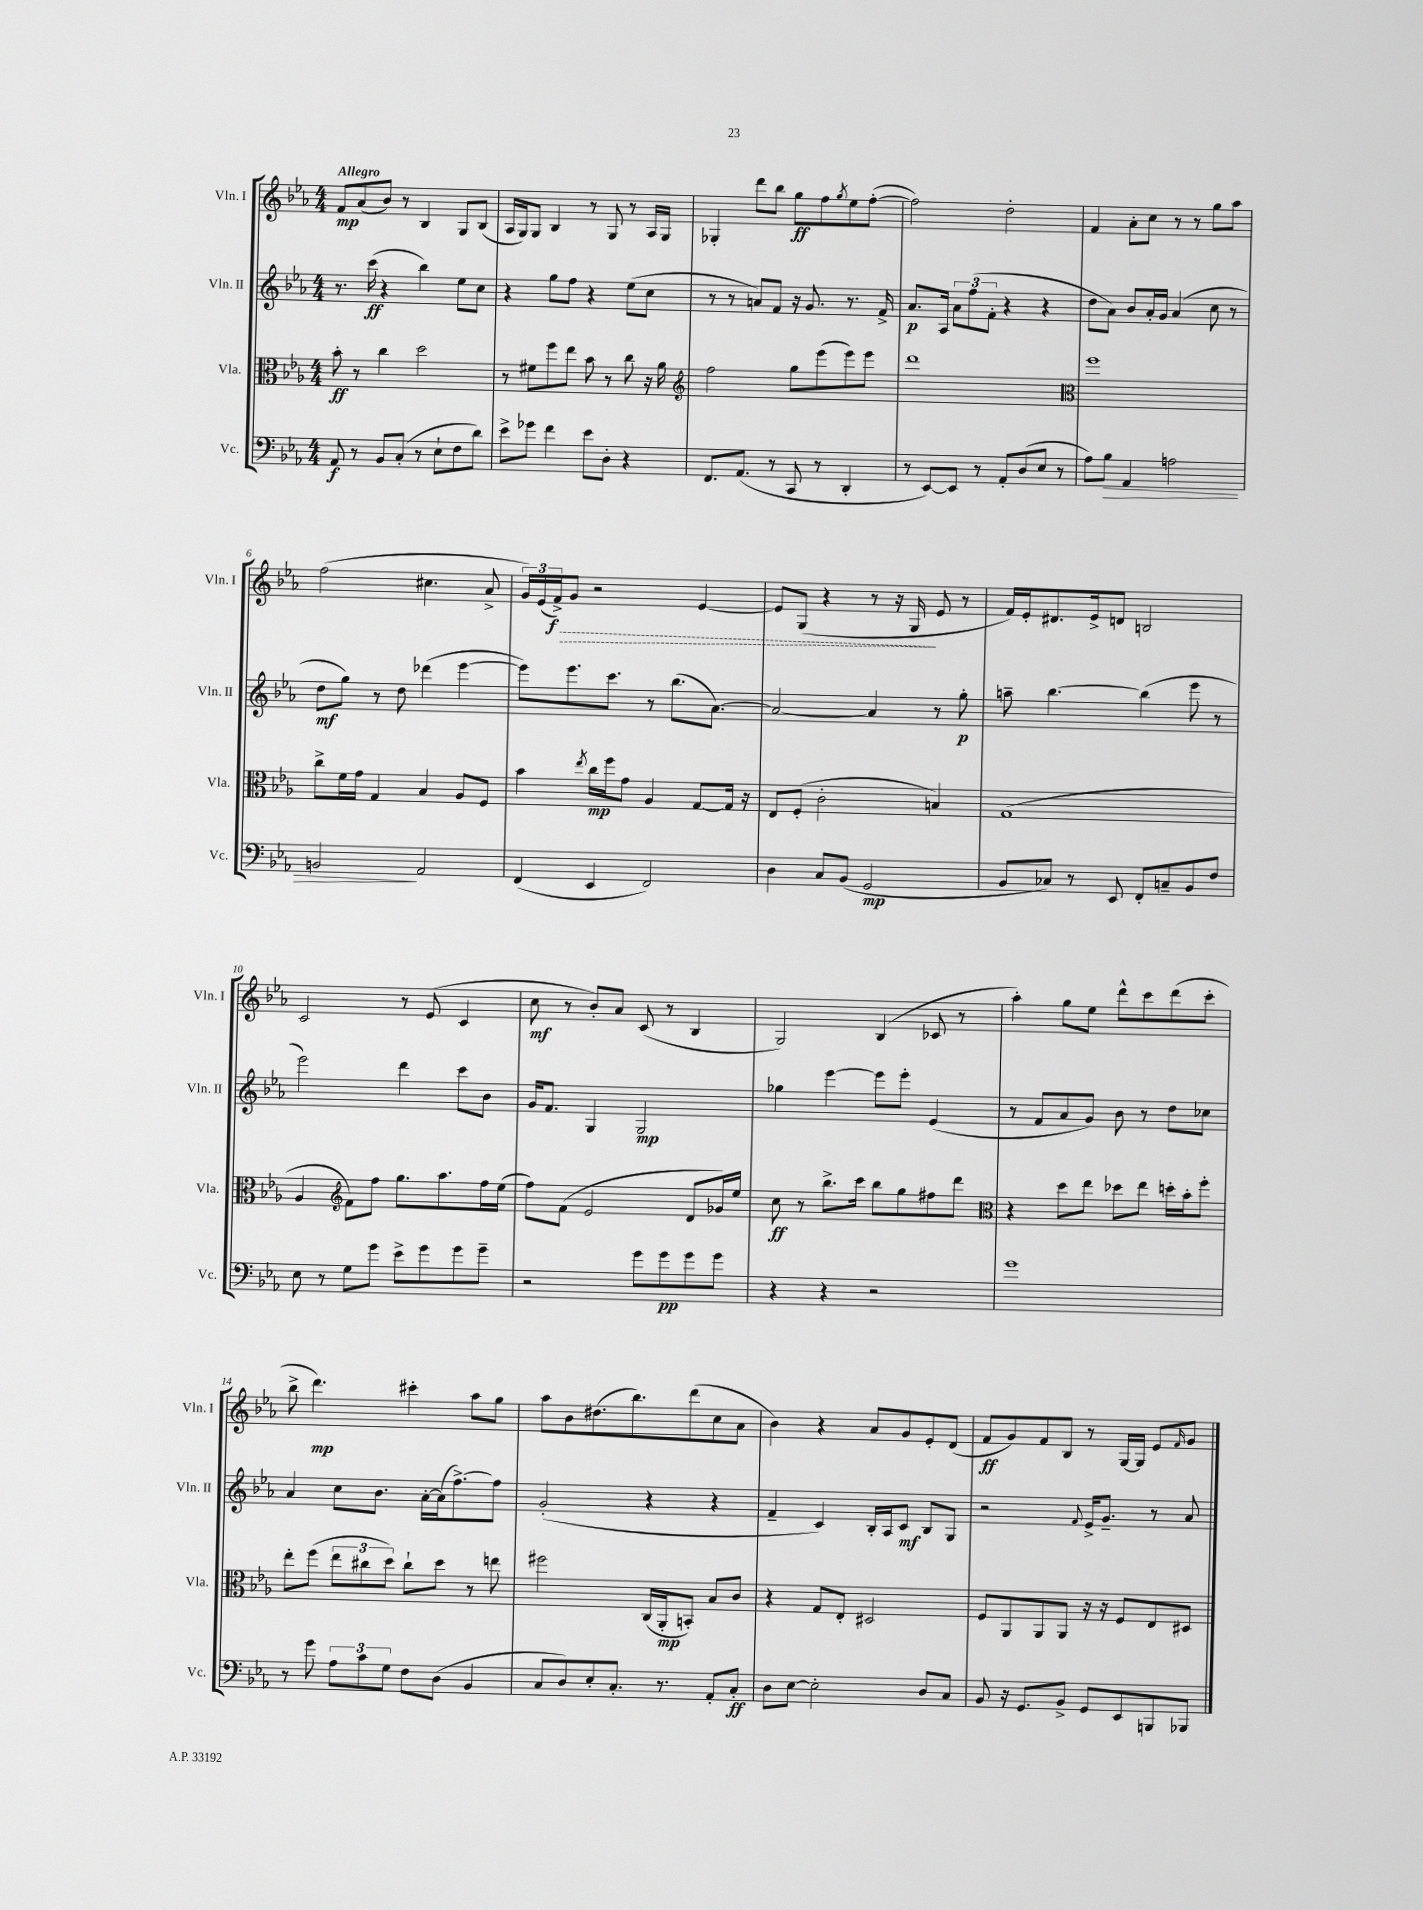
<<
\new StaffGroup <<
\new Staff = "s0" \with { instrumentName = "Vln. I" shortInstrumentName = "Vln. I" } {
    \clef treble \key ees \major \numericTimeSignature \time 4/4 \tempo "Allegro"
    f'8\mp aes'8( bes'8) r8 bes4 g8 bes8( |
    aes16 g16) g8 bes4 r8 g8 r8 aes16 g16 |
    ges4-. d'''8 bes''8 g''8\ff f''8 \acciaccatura { g''8 } ees''8 f''8~-.( |
    f''2) d''2-. |
    f'4 aes'8-. c''8 r8 r8 g''8 aes''8 |
    f''2( cis''4. aes'8-> |
    \tuplet 3/2 { g'16) ees'16( \once \override Hairpin.style = #'dashed-line f'16->\f\>) } g'8 r2 ees'4~ |
    ees'8 g8( r4 r8 r16 g16\! ees'8 r8 |
    f'16) ees'16-. dis'8. ees'16-> d'8 b2 |
    c'2 r8 ees'8( c'4 |
    c''8\mf r8 bes'8-.) aes'8 c'8( r8 bes4 |
    g2) bes4( ces'8 r8 |
    aes''4-.) g''8 ees''8 d'''8-^ c'''8 d'''8( c'''8-. |
    bes''8-> d'''4.\mp) cis'''4-. aes''8 g''8 |
    aes''8 bes'8 dis''8.( bes''8.) d'''8( c''8 aes'8 |
    bes'4) r4 aes'8 g'8 ees'8-. d'8( |
    f'8\ff g'8) f'8 bes8 r8 g16~ g16 ees'8 \grace { f'16 } g'8 \bar "|." |
}
\new Staff = "s1" \with { instrumentName = "Vln. II" shortInstrumentName = "Vln. II" } {
    \clef treble \key ees \major \numericTimeSignature \time 4/4
    r8. c'''16\ff( r4 bes''4) ees''8 c''8 |
    r4 g''8 f''8 r4 ees''8( c''8 |
    r8 r8 a'8) f'8 r16 g'8. r8. f'16-> |
    aes'8.\p aes16 \tuplet 3/2 { aes'8 f''8( f'8-. } r4 r4 |
    d''8 aes'8) bes'8 aes'16-. g'16 aes'4( c''8 r8 |
    d''8\mf g''8) r8 d''8 des'''4( ees'''4~ |
    ees'''8) ees'''8. c'''8. r8 bes''8.( aes'8.~) |
    aes'2~ aes'4 r8 g''8-.\p |
    a''8-- bes''4.~ bes''4( ees'''8 r8 |
    ees'''2) d'''4 c'''8 bes'8 |
    g'16 f'8. g4 g2\mp |
    ges''4 ees'''4~ ees'''8 ees'''8-. ees'4( |
    r8 f'8 aes'8 g'8) bes'8 r8 d''8 ces''8 |
    aes'4 c''8 bes'8. aes'16~-. aes'16( f''8.~->) f''8 |
    g'2-.( r4 r4 |
    f'4-- c'4) bes16-. aes16 c'8\mf bes8 g8 |
    r2 \appoggiatura { f'8 } ees'16-> g'8.-- r8 aes'8 \bar "|." |
}
\new Staff = "s2" \with { instrumentName = "Vla." shortInstrumentName = "Vla." } {
    \clef alto \key ees \major \numericTimeSignature \time 4/4
    bes'8-.\ff r8 c''4 d''2 |
    r8 fis'8 f''8 ees''8 bes'8 r8 c''8 r16 aes'16 |
    \clef treble f''2 g''8 ees'''8( ees'''8) ees'''8 |
    d'''1 |
    \clef alto f''1 |
    c''8-> f'16 g'16 g4 bes4 aes8 f8 |
    bes'4 \acciaccatura { ees''8 } c''16\mp f''16 g'8 aes4 g8~ g16 r16 |
    ees8 f8-.( c'2-. b4) |
    g1( |
    aes4 \clef treble f'8) f''8 g''8. aes''8. f''16 ees''16( |
    f''8) f'8( ees'2 d'8 ges'16) ees''16 |
    c''8\ff r8 bes''8.-> c'''16 bes''8 g''8 fis''8 d'''8 |
    \clef alto r4 d''8 ees''8 des''8 ees''8 d''16-. bes'16-. f''8-. |
    ees''8-. f''8( \tuplet 3/2 { ees''8 cis''8 d''8) } cis''8-! d''8 r8 e''8 |
    fis''2 c16( aes,16-.\mp b,8-.) bes8 c'8 |
    r4 g8 ees8-. dis2 |
    f8 aes,8 aes,8 aes,8 r16 r16 f8 ees8 dis8 \bar "|." |
}
\new Staff = "s3" \with { instrumentName = "Vc." shortInstrumentName = "Vc." } {
    \clef bass \key ees \major \numericTimeSignature \time 4/4
    aes,8\f r8 bes,8 c8-.( r8 ees8-! f8 d'8) |
    ees'8-> ges'8 f'4 ees'8 d8-. r4 |
    f,8. aes,8.( r8 c,8 r8 d,4-. |
    r8 ees,8~) ees,8 r8 aes,8-. d8( ees8 r8 |
    aes8) bes8\> aes,4 a2 |
    b,2\! aes,2 |
    f,4( ees,4 f,2) |
    d4 c8 bes,8( g,2\mp |
    bes,8 ces8) r8 ees,8 f,8-. c8-- bes,8 f8 |
    ees8 r8 g8 g'8 ees'8-> g'8 g'8 g'8-- |
    r2 g'8 g'8\pp g'8 g'8 |
    r4 r4 r2 |
    g'1 |
    r8 g'8 \tuplet 3/2 { aes8 c'8 g8 } f8 d8( bes,4 |
    c8 d8) ees8-. c8.-. r8. aes,8-. c8-.\ff |
    d8 ees8~ ees2-. d8 c8 |
    bes,8 r16 g,8. bes,8-> g,8 ees,8 b,,8 bes,,8 \bar "|." |
}
>>
>>
